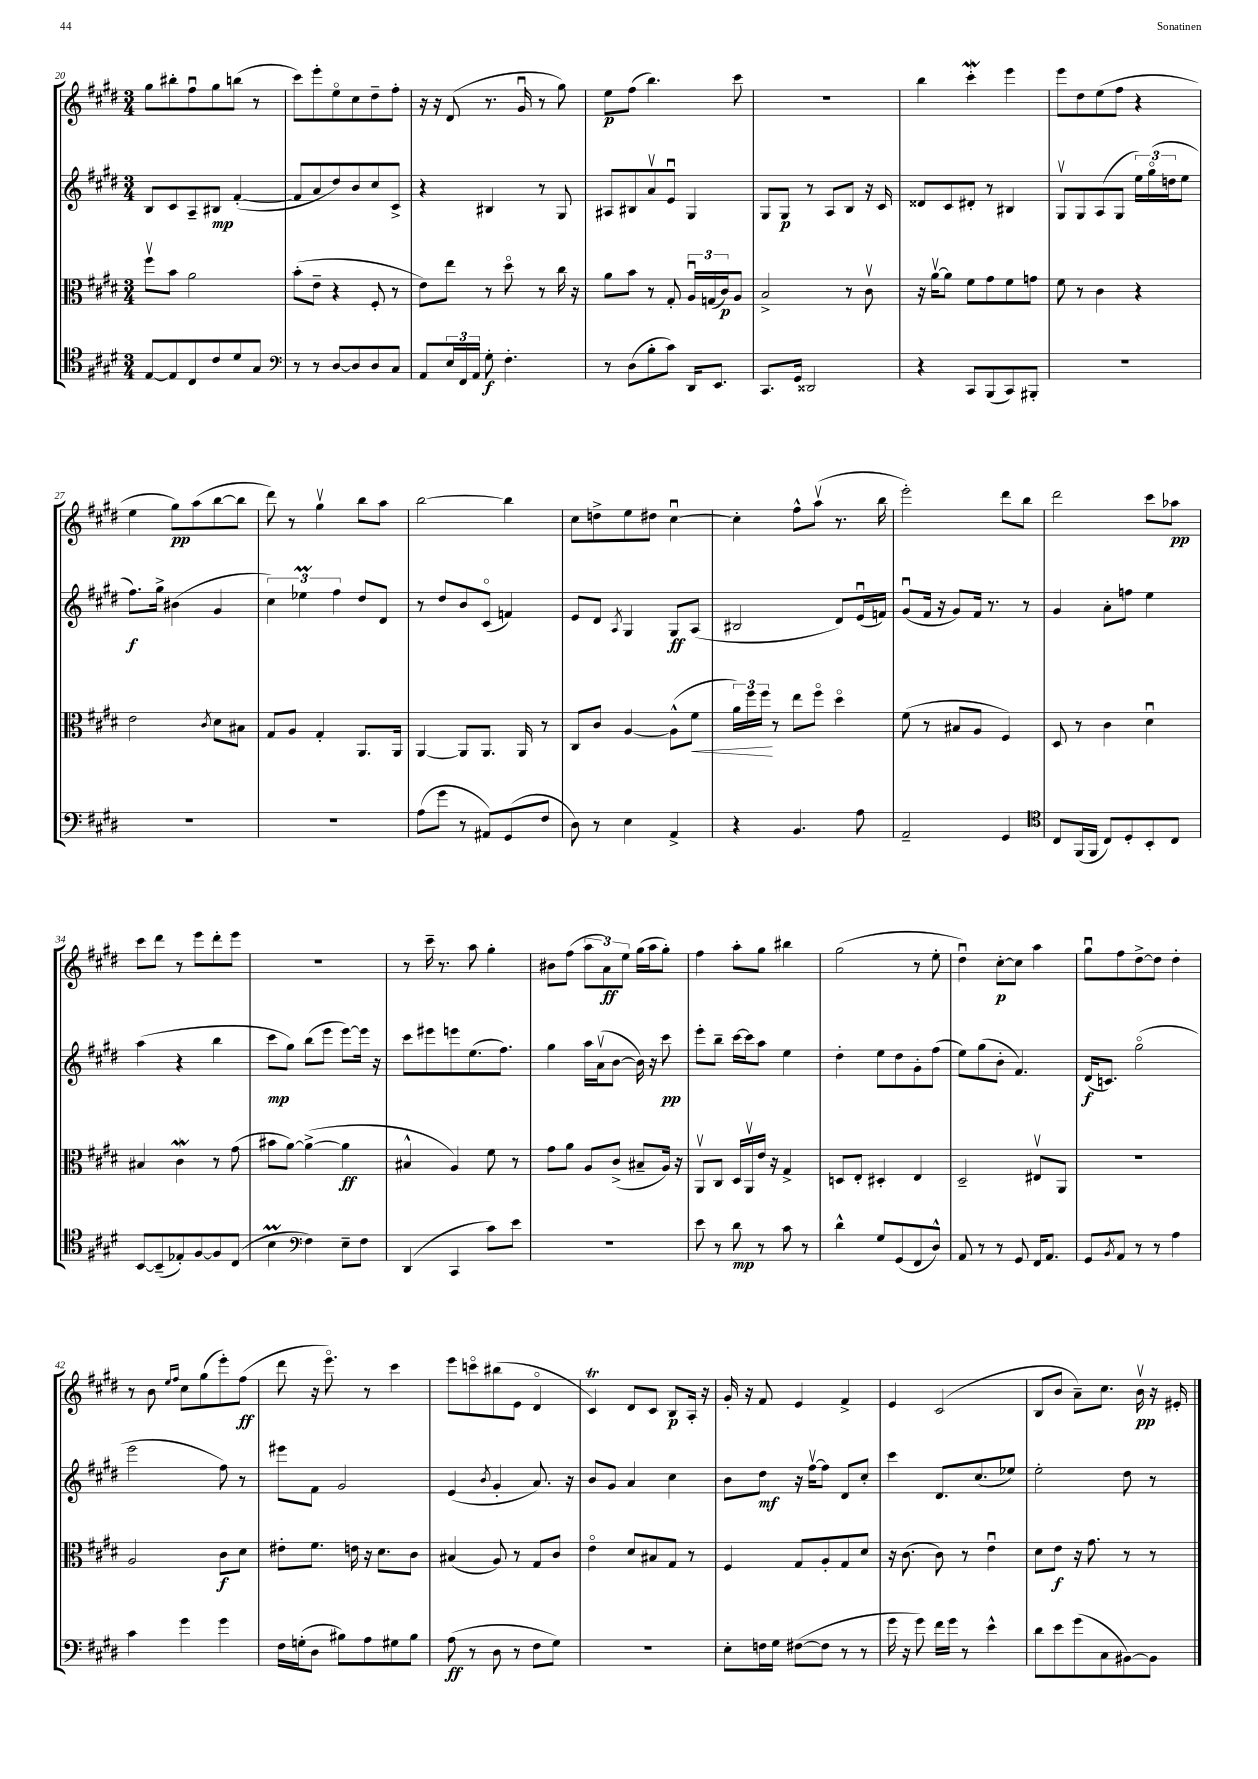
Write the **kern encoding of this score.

**kern	**dynam	**kern	**dynam	**kern	**dynam	**kern	**dynam
*part4	*part4	*part3	*part3	*part2	*part2	*part1	*part1
*staff4	*staff4	*staff3	*staff3	*staff2	*staff2	*staff1	*staff1
*clefC4	*	*clefC3	*	*clefG2	*	*clefG2	*
*k[f#c#g#d#]	*	*k[f#c#g#d#]	*	*k[f#c#g#d#]	*	*k[f#c#g#d#]	*
*M3/4	*	*M3/4	*	*M3/4	*	*M3/4	*
=20	=20	=20	=20	=20	=20	=20	=20
[8E/L	.	8ff#v\L	.	8B/L	.	8gg#\L	.
8E/]	.	8b\J	.	8c#/	.	8bb#X'\	.
8C#/	.	2a\	.	8A~/	.	8ff#u\	.
8c#/	.	.	.	8B#X/J	mp	8gg#\	.
8d#/	.	.	.	([4f#'/	.	(8bbn\J	.
8G#/J	.	.	.	.	.	8r	.
=21	=21	=21	=21	=21	=21	=21	=21
*clefF4	*	*	*	*	*	*	*
8r	.	(8b'\L	.	8f#/L]	.	8ccc#\L)	.
8r	.	8e~\J	.	8a/	.	8eee'\	.
[8D#/L	.	4r	.	8dd#/)	.	8ee\	.
8D#/]	.	.	.	8b/	.	8cc#\	.
8D#/	.	8F#'/	.	8cc#/	.	8dd#~\	.
8C#/J	.	8r	.	8c#^/J	.	8ff#'\J	.
=22	=22	=22	=22	=22	=22	=22	=22
8AA/L	.	8e\L)	.	4r	.	16r	.
.	.	.	.	.	.	16r	.
24E/L	.	8ee\J	.	.	.	(8d#/	.
24FF#/	.	.	.	.	.	.	.
24AA/JJ	.	.	.	.	.	.	.
8G#'\	f	8r	.	4B#X/	.	8.r	.
4.F#'\	.	8dd#\	.	.	.	.	.
.	.	.	.	.	.	16g#u/	.
.	.	8r	.	8r	.	8r	.
.	.	16cc#\	.	8G#/	.	8gg#\)	.
.	.	16r	.	.	.	.	.
=23	=23	=23	=23	=23	=23	=23	=23
8r	.	8a\L	.	8A#X/L	.	8ee\L	p
(8D#\L	.	8b\J	.	8B#X/	.	(8ff#\J	.
8B'\	.	8r	.	8av/	.	4.bb\)	.
8c#\J)	.	8G#'/	.	8eu/J	.	.	.
16DD#/KL	.	24Au/LL	.	4G#/	.	.	.
.	.	(24Gn/	.	.	.	.	.
8.EE/J	.	.	.	.	.	.	.
.	.	24c#/J)	p	.	.	.	.
.	.	8A/J	.	.	.	8ccc#\	.
=24	=24	=24	=24	=24	=24	=24	=24
8.CC#/L	.	2B^/	.	8G#/L	.	2.r	.
.	.	.	.	8G#/J	p	.	.
16GG#/Jk	.	.	.	.	.	.	.
2DD##X/	.	.	.	8r	.	.	.
.	.	.	.	8A/L	.	.	.
.	.	8r	.	8B/J	.	.	.
.	.	8c#v\	.	16r	.	.	.
.	.	.	.	16c#/	.	.	.
=25	=25	=25	=25	=25	=25	=25	=25
4r	.	16r	.	8d##X/L	.	4bb\	.
.	.	[16av\KL	.	.	.	.	.
.	.	8a\J]	.	8c#/	.	.	.
8CC#/L	.	8f#\L	.	8d#X'/J	.	4ccc#W'\	.
(8BBB/	.	8g#\	.	8r	.	.	.
8CC#/)	.	8f#\	.	4B#X/	.	4eee\	.
8BBB#X'/J	.	8gn\J	.	.	.	.	.
=26	=26	=26	=26	=26	=26	=26	=26
2.r	.	8f#\	.	8G#v/L	.	8eee\L	.
.	.	8r	.	8G#/	.	8dd#\	.
.	.	4c#\	.	(8A/	.	(8ee\	.
.	.	.	.	8G#/J	.	8ff#\J	.
.	.	4r	.	24ee\LL)	.	4r	.
.	.	.	.	(24gg#\	.	.	.
.	.	.	.	24ddn\J	.	.	.
.	.	.	.	8ee\J	.	.	.
!!LO:LB:g=z
=27	=27	=27	=27	=27	=27	=27	=27
2.r	.	2e\	.	8.ff#\L)	f	4ee\	.
.	.	.	.	16gg#^\Jk	.	.	.
.	.	.	.	(4b#X\	.	8gg#\L)	pp
.	.	.	.	.	.	(8aa\	.
.	.	8qc#/	.	.	.	.	.
.	.	8d#\L	.	4g#/	.	[8bb\	.
.	.	8B#X\J	.	.	.	8bb\J]	.
=28	=28	=28	=28	=28	=28	=28	=28
2.r	.	8G#/L	.	6cc#\)	.	8ddd#\)	.
.	.	8A/J	.	.	.	8r	.
.	.	.	.	6ee-XM\	.	.	.
.	.	4G#'/	.	.	.	4gg#v\	.
.	.	.	.	6ff#\	.	.	.
.	.	8.AA/L	.	8dd#/L	.	8bb\L	.
.	.	.	.	8d#/J	.	8aa\J	.
.	.	16AA/Jk	.	.	.	.	.
=29	=29	=29	=29	=29	=29	=29	=29
(8A\L	.	[4AA/	.	8r	.	[2bb\	.
8g#\J	.	.	.	8dd#/L	.	.	.
8r	.	8AA/L]	.	8b/	.	.	.
8AA#X/L)	.	8.AA/J	.	(8c#/J	.	.	.
(8GG#/	.	.	.	4fn/)	.	4bb\]	.
.	.	16AA/	.	.	.	.	.
8F#/J	.	8r	.	.	.	.	.
=30	=30	=30	=30	=30	=30	=30	=30
8D#\)	.	8C#/L	.	8e/L	.	8cc#\L	.
8r	.	8c#/J	.	8d#/J	.	8ddn^\	.
.	.	.	.	8qA/	.	.	.
4E\	.	[4A/	.	4G#/	.	8ee\	.
.	.	.	.	.	.	8dd#X\J	.
4AA^/	.	(8A^^\L]	.	8G#/L	ff	[4cc#u\	.
!	!	!	!LO:HP:b	!	!	!	!
.	.	8f#\J	<	(8A/J	.	.	.
=31	=31	=31	=31	=31	=31	=31	=31
4r	.	24a\LL)	.	2B#X/	.	4cc#'\]	.
.	.	24ff#\	.	.	.	.	.
.	.	24ff#\JJ	.	.	.	.	.
.	.	8r	[	.	.	.	.
4.BB/	.	8ee\L	.	.	.	8ff#^^\L	.
.	.	8ff#\J	.	.	.	(8aav\J	.
.	.	4dd#\	.	8d#/L)	.	8.r	.
8A\	.	.	.	(16eu/L	.	.	.
.	.	.	.	16fn/JJ)	.	16bb\	.
=32	=32	=32	=32	=32	=32	=32	=32
2AA~/	.	(8f#\	.	(8g#u/L	.	2eee'\)	.
.	.	8r	.	16f#/Jk	.	.	.
.	.	.	.	16r	.	.	.
.	.	8B#X/L	.	8g#/L)	.	.	.
.	.	8A/J	.	16f#/Jk	.	.	.
.	.	.	.	8.r	.	.	.
4GG#/	.	4F#/)	.	.	.	8ddd#\L	.
.	.	.	.	8r	.	8bb\J	.
=33	=33	=33	=33	=33	=33	=33	=33
*clefC4	*	*	*	*	*	*	*
8C#/L	.	8D#/	.	4g#/	.	2ddd#\	.
(16FF#/L	.	8r	.	.	.	.	.
16FF#/JJ	.	.	.	.	.	.	.
8C#/L)	.	4c#\	.	8a'\L	.	.	.
8D#'/	.	.	.	8ffn\J	.	.	.
8BB'/	.	4d#u\	.	4ee\	.	8ccc#\L	.
8C#/J	.	.	.	.	.	8aa-X\J	pp
!!LO:LB:g=z
=34	=34	=34	=34	=34	=34	=34	=34
[8BB/L	.	4B#X/	.	(4aa\	.	8ccc#\L	.
(8BB~/]	.	.	.	.	.	8ddd#\J	.
8E-X'/)	.	4c#W\	.	4r	.	8r	.
[8F#/	.	.	.	.	.	8eee\L	.
8F#/]	.	8r	.	4bb\	.	8ddd#'\	.
(8C#/J	.	(8g#\	.	.	.	8eee\J	.
=35	=35	=35	=35	=35	=35	=35	=35
4BM\	.	8b#X\L	.	8ccc#\L	mp	2.r	.
.	.	[8a\J)	.	8gg#\J)	.	.	.
*clefF4	*	*	*	*	*	*	*
4F#\)	.	(4a^\_	.	(8bb\L	.	.	.
.	.	.	.	8eee\J	.	.	.
8E~\L	.	4a\]	ff	[8eee\L)	.	.	.
8F#\J	.	.	.	16eee\Jk]	.	.	.
.	.	.	.	16r	.	.	.
=36	=36	=36	=36	=36	=36	=36	=36
(4DD#/	.	4B#X^^/	.	8ccc#\L	.	8r	.
.	.	.	.	8eee#X\	.	16ccc#~\	.
.	.	.	.	.	.	8.r	.
4CC#/	.	4A/)	.	8eeen\	.	.	.
.	.	.	.	(8.ee\	.	8aa\	.
8c#\L)	.	8f#\	.	.	.	4gg#'\	.
.	.	.	.	8.ff#\J)	.	.	.
8e\J	.	8r	.	.	.	.	.
=37	=37	=37	=37	=37	=37	=37	=37
2.r	.	8g#\L	.	4gg#\	.	8b#X\L	.
.	.	8a\J	.	.	.	(8ff#\J	.
.	.	8A/L	.	16aa\LL	.	12aa\L	.
.	.	.	.	(16av\J	.	.	.
.	.	.	.	.	.	12a\)	ff
.	.	(8c#^/J	.	[8b\J	.	.	.
.	.	.	.	.	.	12ee\J	.
.	.	8B#X~/L	.	16b\])	.	(16gg#\LL	.
.	.	.	.	16r	.	16aa\J	.
.	.	16A/Jk)	.	8ccc#\	pp	8gg#'\J)	.
.	.	16r	.	.	.	.	.
=38	=38	=38	=38	=38	=38	=38	=38
8e\	.	8AAv/L	.	8eee'\L	.	4ff#\	.
8r	.	8C#/J	.	8bb~\J	.	.	.
8d#\	mp	16D#/LL	.	[16ccc#\LL	.	8aa'\L	.
.	.	16AAv/	.	16ccc#\J]	.	.	.
8r	.	16e/JJ	.	8aa\J	.	8gg#\J	.
.	.	16r	.	.	.	.	.
8c#\	.	4G#^/	.	4ee\	.	4bb#X\	.
8r	.	.	.	.	.	.	.
=39	=39	=39	=39	=39	=39	=39	=39
4d#^^\	.	8Dn/L	.	4dd#'\	.	(2gg#\	.
.	.	8E'/J	.	.	.	.	.
8G#/L	.	4D#X'/	.	8ee\L	.	.	.
(8GG#/	.	.	.	8dd#\	.	.	.
8FF#/	.	4E/	.	8g#'\	.	8r	.
8D#^^/J)	.	.	.	(8ff#\J	.	8ee'\	.
=40	=40	=40	=40	=40	=40	=40	=40
8AA/	.	2D#~/	.	8ee\L)	.	4dd#u\)	.
8r	.	.	.	(8gg#\	.	.	.
8r	.	.	.	8b'\J	.	[8cc#'\L	p
8GG#/	.	.	.	4.f#/)	.	8cc#\J]	.
16FF#/KL	.	8E#Xv/L	.	.	.	4aa\	.
8.AA/J	.	.	.	.	.	.	.
.	.	8AA/J	.	.	.	.	.
=41	=41	=41	=41	=41	=41	=41	=41
8GG#/L	.	2.r	.	(16d#/KL	f	8gg#u\L	.
.	.	.	.	8.cn/J)	.	.	.
8qBB/	.	.	.	.	.	.	.
8AA/J	.	.	.	.	.	8ff#\	.
8r	.	.	.	(2gg#\	.	[8dd#^\	.
8r	.	.	.	.	.	8dd#\J]	.
4A\	.	.	.	.	.	4dd#'\	.
!!LO:LB:g=z
=42	=42	=42	=42	=42	=42	=42	=42
4c#\	.	2A/	.	2eee\	.	8r	.
.	.	.	.	.	.	8b\	.
.	.	.	.	.	.	16qqee/LL	.
.	.	.	.	.	.	16qqff#/JJ	.
4g#\	.	.	.	.	.	8cc#\L	.
.	.	.	.	.	.	(8gg#\	.
4g#\	.	8c#\L	f	8ff#\)	.	8eee'\)	.
.	.	8d#\J	.	8r	.	(8ff#\J	ff
=43	=43	=43	=43	=43	=43	=43	=43
16F#\LL	.	8e#X'\L	.	8eee#X\L	.	8ddd#\	.
(16Gn'\J	.	.	.	.	.	.	.
8D#\J	.	8.f#\J	.	8f#\J	.	16r	.
.	.	.	.	.	.	8.eee\)	.
8B#X\L)	.	.	.	2g#/	.	.	.
.	.	16en\	.	.	.	.	.
8A\	.	16r	.	.	.	8r	.
.	.	8.d#\L	.	.	.	.	.
8G#X\	.	.	.	.	.	4ccc#\	.
8B#\J	.	8c#\J	.	.	.	.	.
=44	=44	=44	=44	=44	=44	=44	=44
(8A\	ff	(4B#X/	.	(4e/	.	8eee\L	.
8r	.	.	.	.	.	8cccn\	.
.	.	.	.	8qb/	.	.	.
8D#\	.	8A/)	.	4g#'/	.	(8bb#X\	.
8r	.	8r	.	.	.	8e\J	.
8F#\L	.	8G#/L	.	8.a/)	.	4d#/	.
8G#\J)	.	8c#/J	.	.	.	.	.
.	.	.	.	16r	.	.	.
=45	=45	=45	=45	=45	=45	=45	=45
2.r	.	4e\	.	8b/L	.	4c#T/)	.
.	.	.	.	8g#/J	.	.	.
.	.	8d#/L	.	4a/	.	8d#/L	.
.	.	8B#X/	.	.	.	8c#/J	.
.	.	8G#/J	.	4cc#\	.	8B/L	p
.	.	8r	.	.	.	16A'/Jk	.
.	.	.	.	.	.	16r	.
=46	=46	=46	=46	=46	=46	=46	=46
8E'\L	.	4F#/	.	8b\L	.	16g#'/	.
.	.	.	.	.	.	16r	.
16Fn\L	.	.	.	8dd#\J	mf	8f#/	.
16G#\JJ	.	.	.	.	.	.	.
([8F#X\L	.	8G#/L	.	16r	.	4e/	.
.	.	.	.	[16ff#v\KL	.	.	.
8F#\J]	.	8A'/	.	8ff#\J]	.	.	.
8r	.	8G#/	.	8d#/L	.	4f#^/	.
8r	.	8d#/J	.	8cc#'/J	.	.	.
=47	=47	=47	=47	=47	=47	=47	=47
16g#\	.	16r	.	4ccc#\	.	4e/	.
16r	.	(8.c#\	.	.	.	.	.
8g#\)	.	.	.	.	.	.	.
16f#\LL	.	8c#\)	.	8.d#/L	.	(2c#/	.
16g#\JJ	.	.	.	.	.	.	.
8r	.	8r	.	.	.	.	.
.	.	.	.	(8.cc#/	.	.	.
4e^^\	.	4eu\	.	.	.	.	.
.	.	.	.	8ee-X/J)	.	.	.
=48	=48	=48	=48	=48	=48	=48	=48
8d#\L	.	8d#\L	.	2ee'\	.	8B/L	.
8e\	.	8e\J	f	.	.	8b/J	.
(8g#\	.	16r	.	.	.	8a~\L)	.
.	.	8.g#\	.	.	.	.	.
8C#\	.	.	.	.	.	8.cc#\J	.
[8BB#X\)	.	8r	.	8dd#\	.	.	.
.	.	.	.	.	.	16bv\	pp
8BB#\J]	.	8r	.	8r	.	16r	.
.	.	.	.	.	.	16e#X'/	.
==	==	==	==	==	==	==	==
*-	*-	*-	*-	*-	*-	*-	*-
